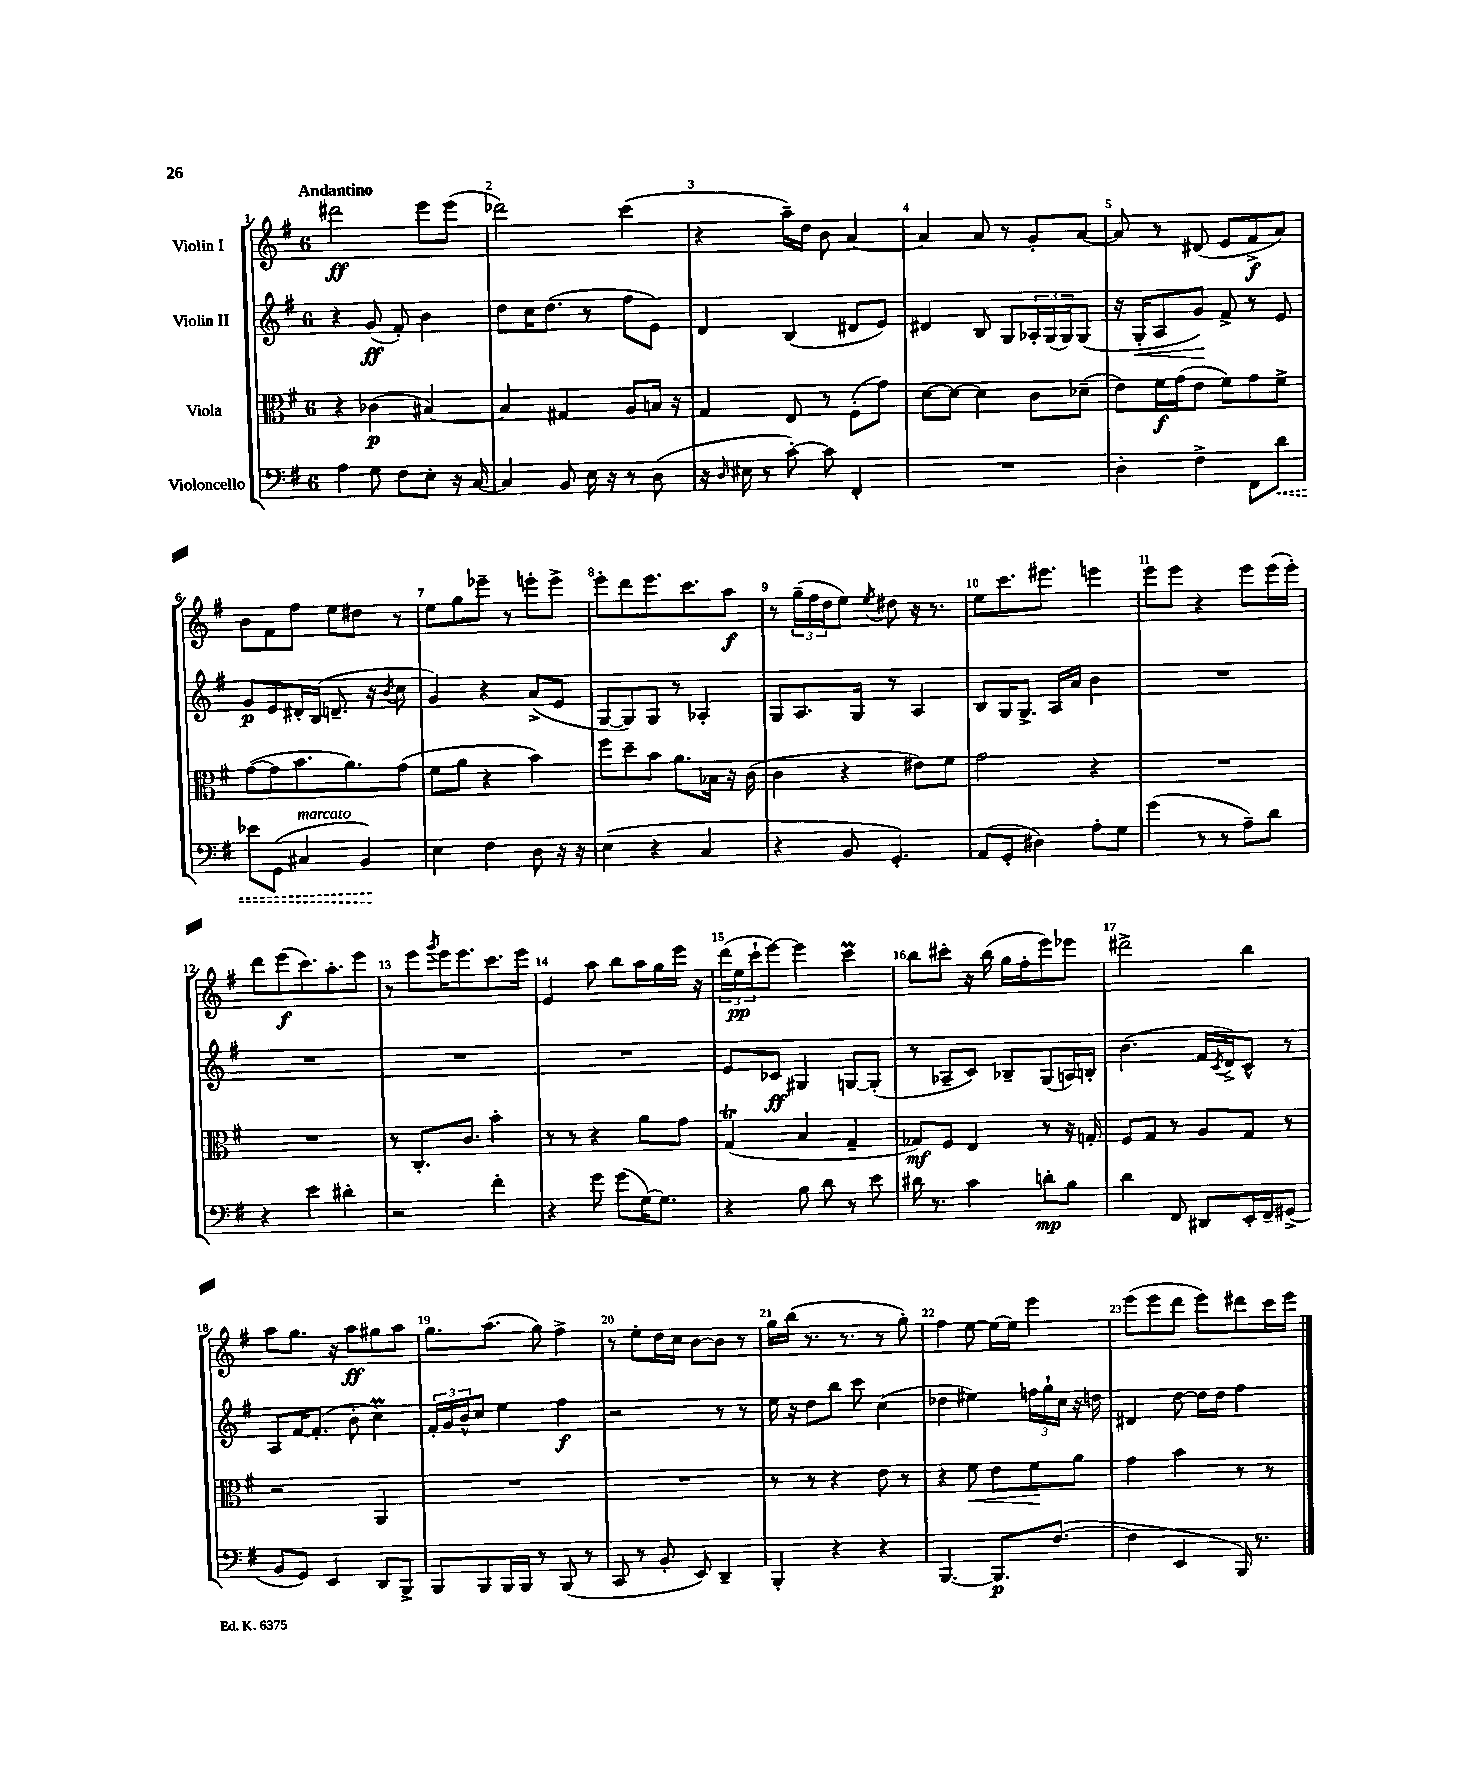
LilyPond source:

<<
\new StaffGroup <<
\new Staff = "s0" \with { instrumentName = "Violin I" } {
    \clef treble \key g \major \once \override Staff.TimeSignature.style = #'single-digit \time 6/8 \tempo "Andantino"
    dis'''2\ff e'''8 e'''8( |
    des'''2) c'''4( |
    r4 a''16--) d''16 b'8 a'4~ |
    a'4 a'8 r8 g'8-. a'8~ |
    a'8 r8 dis'8( e'8 fis'8->\f a'8) |
    b'8 fis'8 fis''8 e''8 dis''8 r8 |
    e''8 g''8 ees'''8-- r8 e'''8-. e'''8-> |
    e'''8-. d'''8 e'''8. c'''8. a''8\f |
    r8 \tuplet 3/2 { g''16--( fis''16 d''16 } e''8) \acciaccatura { e''8 } dis''8 r16 r8. |
    e''8 c'''8. eis'''8. e'''4 |
    e'''8 e'''8 r4 e'''8 e'''16( e'''16-.) |
    d'''8 e'''8\f( c'''8.) a''8.-. e'''8 |
    r8 e'''8 \acciaccatura { g'''8 } e'''16 e'''8. c'''8. e'''16 |
    e'4 a''8 b''8 a''16 g''16 e'''16 r16 |
    \tuplet 3/2 { d'''16( e''16\pp c'''16-! } e'''8~) e'''4 c'''4\prall |
    b''8 cis'''8-. r16 b''16( g''16 fis''16-. e'''8) ees'''8 |
    dis'''2-> b''4 |
    a''8 g''8. r16 a''8\ff gis''8 a''8 |
    g''8. a''8.( g''8) fis''4-> |
    r8 e''8-. d''16 c''16 b'8~ b'8 r8 |
    g''16 b''16( r8. r8. r8 g''8-.) |
    fis''4 e''8~ e''16~ e''16 e'''4 |
    e'''8( e'''8 d'''8 e'''8) dis'''8 c'''16 e'''16 \bar "|." |
}
\new Staff = "s1" \with { instrumentName = "Violin II" } {
    \clef treble \key g \major \once \override Staff.TimeSignature.style = #'single-digit \time 6/8
    r4 g'8\ff( fis'8-.) b'4 |
    d''8 c''16 d''8.( r8 fis''8 e'8) |
    d'4 b4( dis'8 e'8) |
    dis'4 b8 g8 \tuplet 3/2 { aes16-. g16( g16) } g8( |
    r16 g16-.\< a8 g'8\!) fis'8-> r8 e'8 |
    g'8\p e'8 dis'16-. b16( d'8.-- r16 \acciaccatura { b'8 } c''8 |
    g'4) r4 a'8->( e'8 |
    g8~ g8) g8 r8 aes4-. |
    g8 a8. g16 r8 a4 |
    b8 g16 g8.-> a16 a'16 b'4 |
    R2. |
    R2. |
    R2. |
    R2. |
    e'8 ces'8\ff gis4 g8~ g8-.( |
    r8 aes8-- c'8) bes8-- g8( a16) b16-. |
    b'4.( fis'16 \acciaccatura { c'8 } d'16->) c'8-^ r8 |
    a8 fis'16~ fis'8.-.( b'8-. c''4\prall) |
    \tuplet 3/2 { fis'16-. g'16 b'16-^ } c''8 e''4 fis''4\f |
    r2 r8 r8 |
    e''16 r16 d''8 b''8 c'''8 c''4( |
    des''4 eis''4) \tuplet 3/2 { f''16 g''16-! c''16 } r16 d''16 |
    dis'4 d''8~ d''16 d''16 fis''4 \bar "|." |
}
\new Staff = "s2" \with { instrumentName = "Viola" } {
    \clef alto \key g \major \once \override Staff.TimeSignature.style = #'single-digit \time 6/8
    r4 ces'4\p( bis4~) |
    bis4 gis4 a8 b16 r16 |
    g4 e8 r8 fis8-.( g'8) |
    d'8~ d'8~ d'4 c'8 des'8--( |
    e'8) fis'16\f g'16( e'8 fis'8) g'8 fis'8-> |
    g'8~( g'8 b'8. a'8.) g'8( |
    fis'8 a'8 r4 b'4) |
    fis''8 d''8-- b'8 a'8. bes16 r16 c'16( |
    c'4 r4 eis'8) fis'8 |
    g'2 r4 |
    R2. |
    R2. |
    r8 c8.-. c'8. b'4-. |
    r8 r8 r4 a'8 g'8 |
    g4\trill( b4 g4-- |
    ges8\mf) fis8 e4 r8 r16 g16-. |
    fis8 g8 r8 a8 g8 r8 |
    r2 a,4 |
    R2. |
    R2. |
    r8 r8 r4 e'8 r8 |
    r4 fis'8\< e'8 fis'8\! a'8 |
    g'4 b'4 r8 r8 \bar "|." |
}
\new Staff = "s3" \with { instrumentName = "Violoncello" } {
    \clef bass \key g \major \once \override Staff.TimeSignature.style = #'single-digit \time 6/8
    a4 g8 fis8 e8-. r16 c16~ |
    c4 b,8 e16 r16 r8 d8( |
    r16 \grace { d16 } eis16 r8 c'8~-.) c'8 fis,4-. |
    R2. |
    d4-. fis4-> fis,8 \once \override Hairpin.style = #'dashed-line d'8\< |
    ees'8 g,8( cis4^\markup { \italic "marcato" } b,4\!) |
    e4 fis4 d8 r16 r16 |
    e4( r4 c4 |
    r4 b,8 g,4.-.) |
    a,8( g,8-. dis4) a8-. g8 |
    g'4( r8 r8 a8--) d'8 |
    r4 e'4 dis'4-. |
    r2 fis'4-. |
    r4 g'8 g'8( g16~) g8. |
    r4 b8 d'8 r8 e'8 |
    dis'16 r8. c'4 d'8-.\mp b8 |
    d'4 fis,8 dis,8 e,16-. fis,16-- gis,8->( |
    b,8 g,8) e,4 d,8 b,,8-> |
    b,,8 b,,8 b,,16 b,,16 r8 b,,8( r8 |
    c,8 r8 b,8-. e,8) d,4-- |
    b,,4-. r4 r4 |
    b,,4.~ b,,8.\p fis8.~( |
    fis4 e,4 b,,16) r8. \bar "|." |
}
>>
>>
\layout { \context { \Score \override BarNumber.break-visibility = ##(#f #t #t) barNumberVisibility = #all-bar-numbers-visible } }
